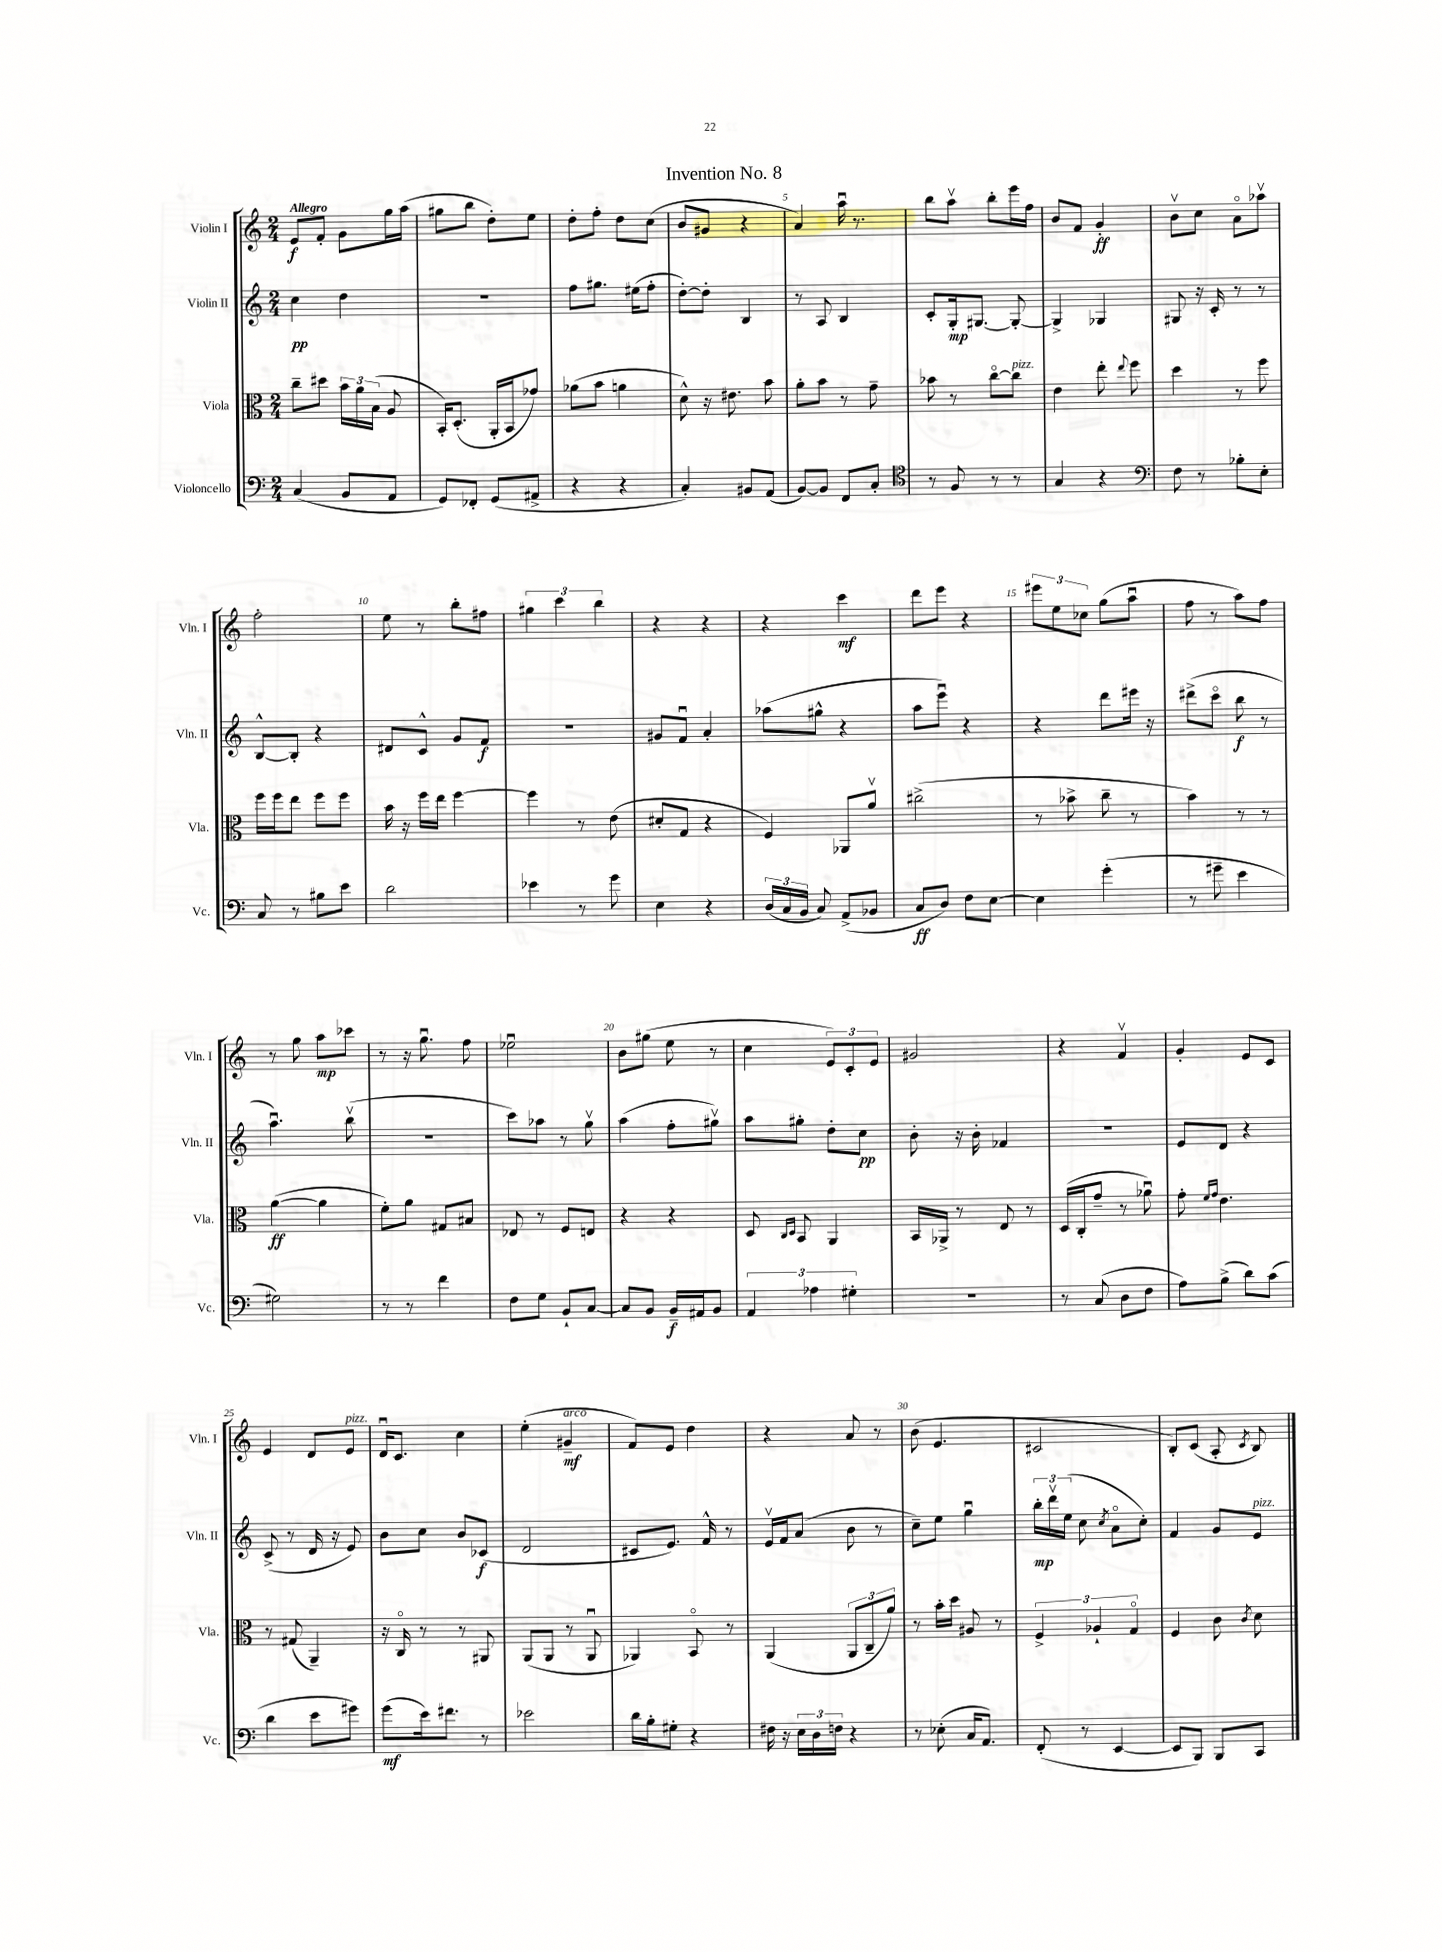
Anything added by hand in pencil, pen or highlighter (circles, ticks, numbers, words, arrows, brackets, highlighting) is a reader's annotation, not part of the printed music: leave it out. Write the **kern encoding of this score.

**kern	**kern	**kern	**kern
*staff4	*staff3	*staff2	*staff1
*clefF4	*clefC3	*clefG2	*clefG2
*k[]	*k[]	*k[]	*k[]
*M2/4	*M2/4	*M2/4	*M2/4
(4C	8cc~	4cc	8e
.	8dd#	.	8f'
8BB	24b	4dd	8g
.	24a	.	.
.	(24B	.	.
8AA	8A	.	16gg
.	.	.	(16aa
=	=	=	=
8GG)	16BB')	2r	8gg#
.	(8.D'	.	.
8FF-'	.	.	8bb
(8GG	16AA'	.	8dd')
.	16BB	.	.
8AA#^	8g-)	.	8ee
=	=	=	=
4r	(8a-	8ff	8dd'
.	8b	8.gg#	8ff'
4r	4a	.	8dd
.	.	(16ee#	.
.	.	8ff'	(8cc
=	=	=	=
4C')	8d^^)	[8dd')	8b
.	16r	8dd']	8g#
.	8.e#	.	.
8BB#	.	4B	4r
(8AA	8b	.	.
=	=	=	=
[8BB)	8a'	8r	4a)
8BB]	8b	8A	.
8FF	8r	4B	16aau
.	.	.	8.r
8C'	8g~	.	.
=	=	=	=
*clefC4	*	*	*
8r	8b-	8c'	8bb
8F	8r	16G'	8aav
.	.	[8.G#	.
8r	[8cco	.	8bb'
8r	8cc]	8G#'_	16eee
.	.	.	16ff
=	=	=	=
4G	4e	4G#^]	8b
.	.	.	8f
4r	8ee'	4G-	4g'
.	8qqee	.	.
.	8ff	.	.
=	=	=	=
*clefF4	*	*	*
8F	4dd	8G#	8bv
8r	.	16r	8cc
.	.	16c'	.
8B-'	8r	8r	8ao
8E'	8ff	8r	8aa-v
=	=	=	=
8C	16ff	[8B^^	2ff'
.	16ff	.	.
8r	8ee	8B']	.
8B#	8ff	4r	.
8e	8ff	.	.
=	=	=	=
2d	16b	8d#	8ee
.	16r	.	.
.	16ff	8c^^	8r
.	16ee	.	.
.	[4ff	8g	8bb'
.	.	8f	8ff#
=	=	=	=
4e-	4ff]	2r	6gg#
.	.	.	6ccc
8r	8r	.	.
.	.	.	6bb
8g	(8e	.	.
=	=	=	=
4E	8d#'	8g#	4r
.	8G	8fu	.
4r	4r	4a'	4r
=	=	=	=
(24D	4F)	(8aa-	4r
24C	.	.	.
24BB	.	.	.
8C)	.	8gg#^^	.
(8AA^	8AA-	4r	4ccc
8BB-	8av	.	.
=	=	=	=
8C	(2cc#^	8aa	8ddd
8D)	.	8eeeu)	8eee
8F	.	4r	4r
[8E	.	.	.
=	=	=	=
4E]	8r	4r	12eee#
.	.	.	12ee
.	8b-^	.	.
.	.	.	12cc-
(4g'	8cc~	8ddd	(8gg
.	8r	16eee#	8aau
.	.	16r	.
=	=	=	=
8r	4b)	(8ddd#^	8ff
8g#~	.	8ccco	8r
4e	8r	8bb	8aa)
.	8r	8r	8ff
=	=	=	=
2G#)	([4a	4.aau)	8r
.	.	.	8gg
.	4a]	.	8aa
.	.	(8bbv	8ccc-
=	=	=	=
8r	8f')	2r	8r
8r	8a	.	16r
.	.	.	8.ggu
4f	8G#	.	.
.	8B#	.	8ff
=	=	=	=
8F	8E-	8ccc)	2ee-u
8G	8r	8aa-	.
8BB`	8F	8r	.
[8C	8E	8ggv	.
=	=	=	=
8C]	4r	(4aa	8b
8BB	.	.	(8gg#
16BB~	4r	8ff'	8ee
16AA#	.	.	.
8BB	.	8gg#v)	8r
=	=	=	=
6AA	8D	8aa	4cc
.	16qqC	.	.
.	16qqD	.	.
.	8BB	8gg#'	.
6A-	.	.	.
.	4AA	8dd'	12e)
6G#'	.	.	12c'
.	.	8cc	.
.	.	.	12e
=	=	=	=
2r	16BB	8b'	2g#
.	16AA-^	.	.
.	8r	16r	.
.	.	16b'	.
.	8E	4f-	.
.	8r	.	.
=	=	=	=
8r	(16D	2r	4r
.	16C'	.	.
(8C	8g~	.	.
8D	8r	.	4fv
8F	8a-u)	.	.
=	=	=	=
8A)	8g'	8e	4g'
.	16qqf	.	.
.	16qqg	.	.
(8B^	4.e	8d	.
8d)	.	4r	8e
(8c	.	.	8c
=	=	=	=
4d	8r	(8c^	4e
.	(8G#	8r	.
8e	4AA~)	16d	8d
.	.	16r	.
8g#)	.	8e)	8e
=	=	=	=
(8g	16r	8b	16du
.	16Co	.	8.c
16e)	8r	8cc	.
8.f#	.	.	.
.	8r	8b	4cc
8r	8AA#	(8c-	.
=	=	=	=
2e-	(8AA	2d	(4ee'
.	8AA	.	.
.	8r	.	4g#~
.	8AAu	.	.
=	=	=	=
16d	4AA-)	8c#	8f)
16B'	.	.	.
8G#'	.	8.e)	8e
4r	8BBo	.	4dd
.	.	16f^^	.
.	8r	8r	.
=	=	=	=
16F#	(4AA	16ev	4r
16r	.	16f	.
24E	.	(8a	.
24D	.	.	.
24F	.	.	.
4r	12AA	8b	8a
.	12C~	.	.
.	.	8r	8r
.	12a)	.	.
=	=	=	=
8r	8r	8cc~)	(8b
(8E-'	16b'	8ee	4.e
.	16dd	.	.
16C	8A#	4ggu	.
8.AA)	.	.	.
.	8r	.	.
=	=	=	=
(8FF'	6F^	24bb'	2c#
.	.	24dddv	.
.	.	(24ee	.
8r	.	8cc	.
.	6A-`	.	.
.	.	8qcc	.
[4EE	.	8ao	.
.	6Go	.	.
.	.	8cc')	.
=	=	=	=
8EE]	4F	4f	8B')
8BBB)	.	.	(8c
8BBB	8c	8g	8A'
.	8qc	.	8qc
8CC	8d	8e	8B)
==	==	==	==
*-	*-	*-	*-
